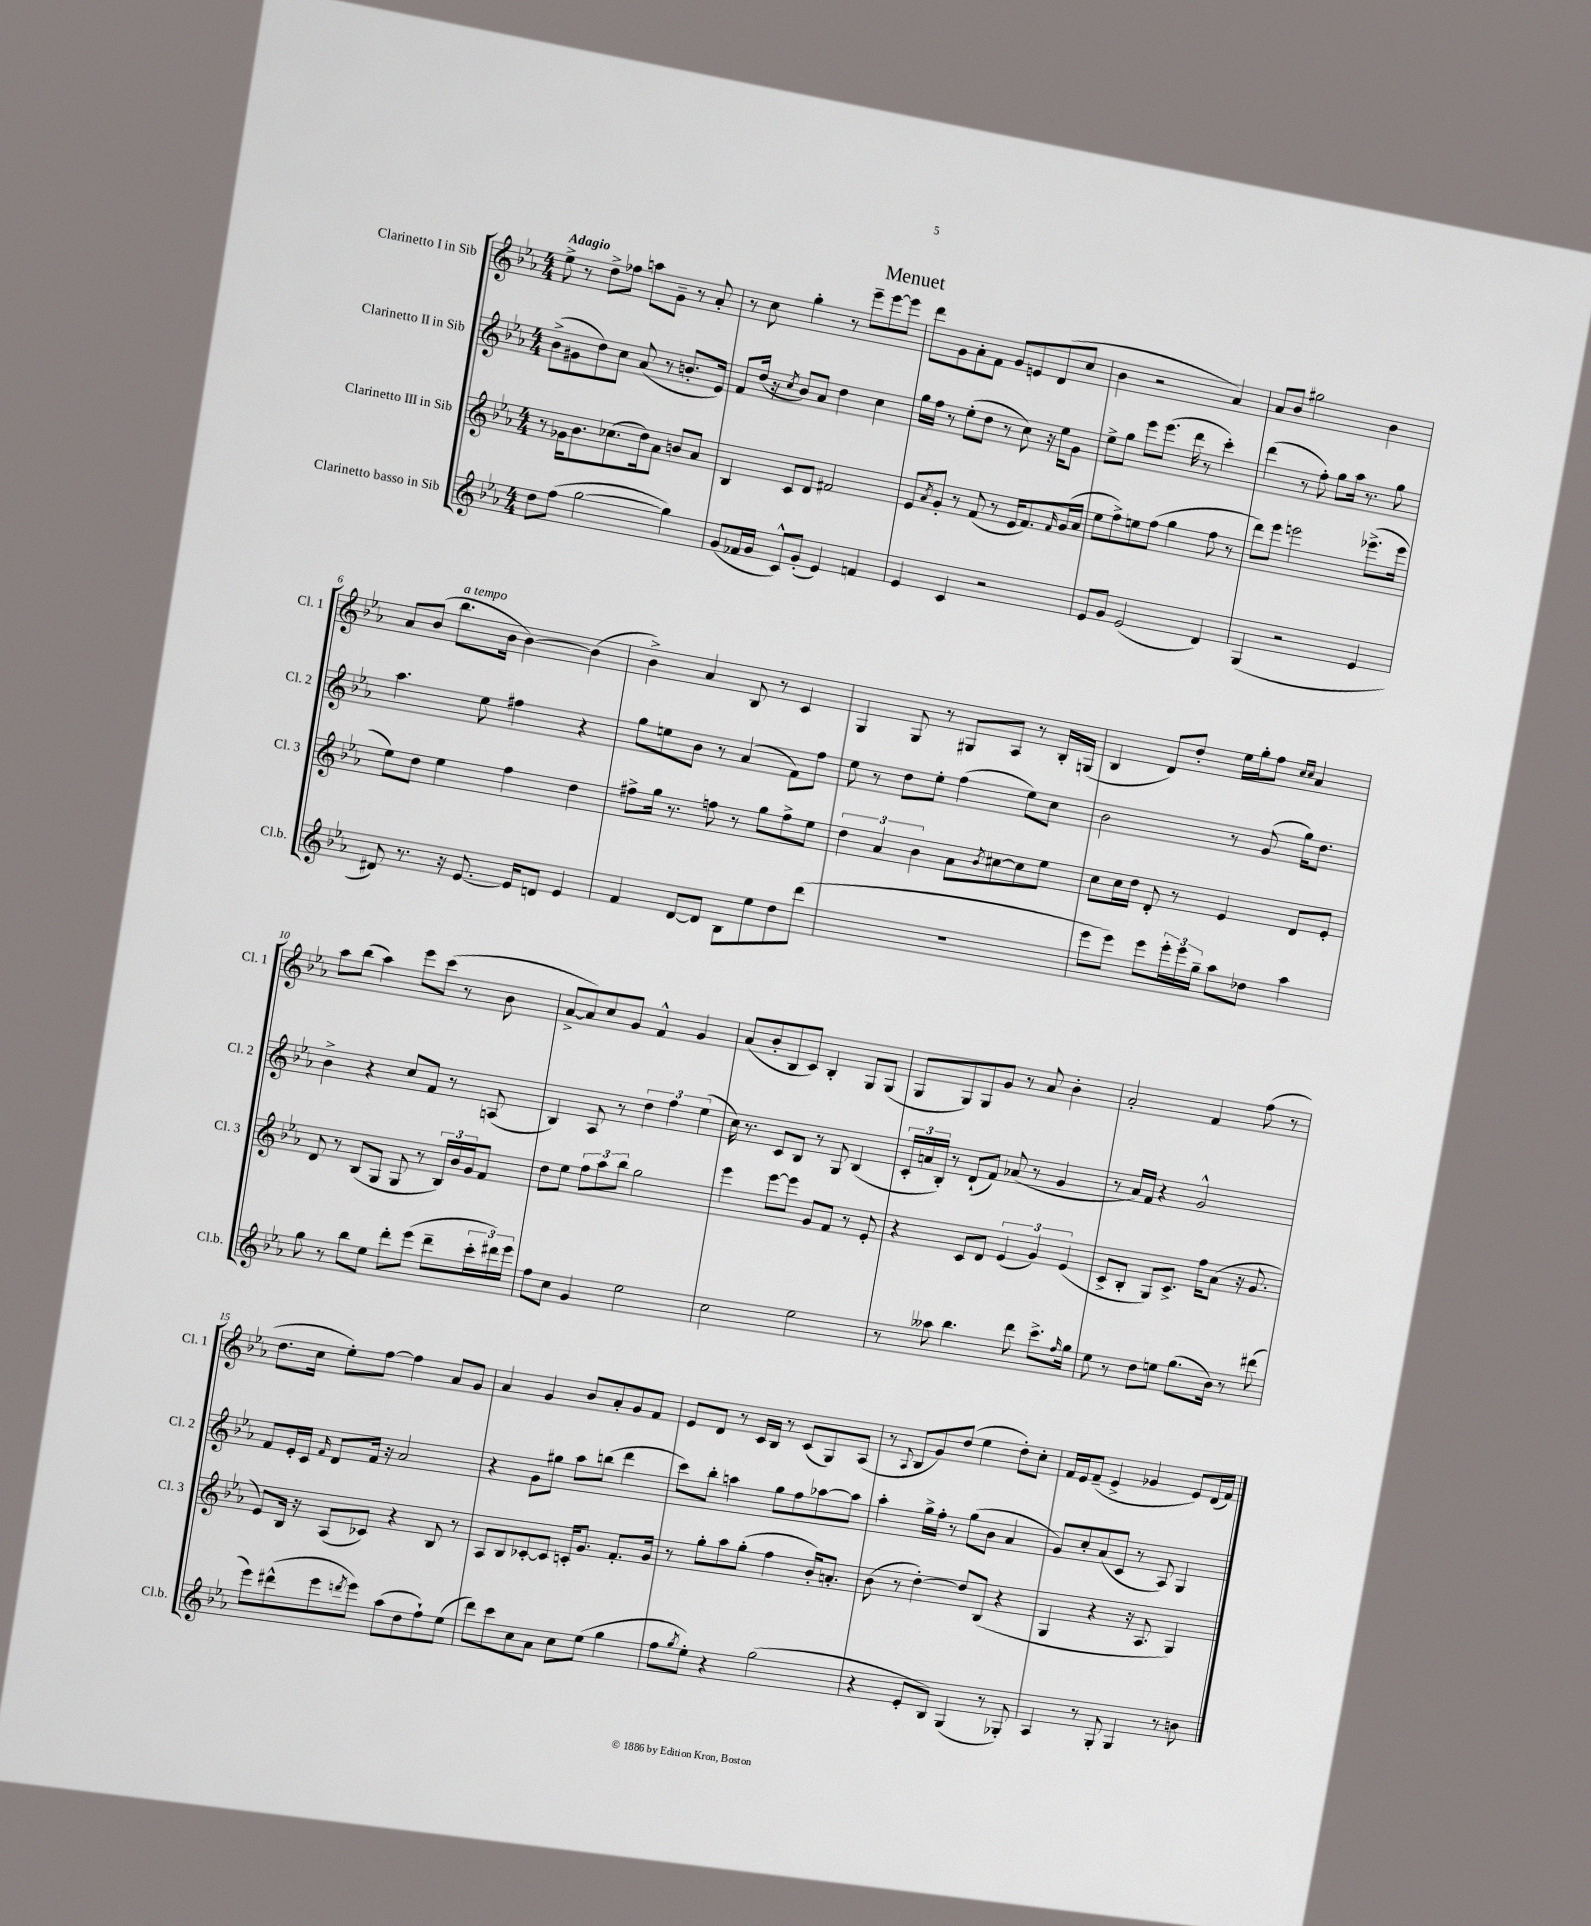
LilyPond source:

\header { title = "Menuet" }
<<
\new StaffGroup <<
\new Staff = "s0" \with { instrumentName = "Clarinetto I in Sib" shortInstrumentName = "Cl. 1" } {
    \clef treble \key ees \major \numericTimeSignature \time 4/4 \tempo "Adagio"
    ees''8-> r8 d''8-> fes''8 a''8 g'8-- r8 aes'8-. |
    r8 c''8 g''4-. r8 ees'''8-- ees'''8~ ees'''8 |
    d'''8 g'8 aes'8-. f'8 g'8 e'8 d'8( c''8 |
    bes'4 r2 aes'4) |
    aes'8 bes'8 gis''2 bes'4 |
    aes'8 bes'8( bes''8.^\markup { \italic "a tempo" } bes'16 bes'4~) bes'4( |
    bes'4->) aes'4 bes8 r8 c'4 |
    g4 g8 r8 gis8 aes8 r8 bes16-. g16( |
    bes4 d'8) d''8-. ees''16 g''16-. f''8 \grace { c''16 c''16 } aes'4 |
    aes''8 bes''8( aes''4) ees'''8 c'''8( r8 bes'8 |
    aes'8~-> aes'8) c''8 g'8 f'4-^ g'4 |
    aes'8( bes'8-. bes8 c'8) bes4-. g8 g8( |
    g8 g8) g8 g'8 r8 aes'8 bes'4-. |
    aes'2-. f'4 f''8( r8 |
    d''8. c''16 ees''8-.) f''8~ f''4 aes'8 g'8 |
    aes'4 g'4 bes'8 aes'8-. g'8 f'8 |
    ees'8 d'8 r8 c'16 bes16 r8 c'8( g8) aes8( |
    r8 \appoggiatura { aes8 } bes8 g'8) d''8( ees''4 d''8-.) c''8-. |
    f'16 ees'16 f'8--( ees'4-> ges'4 ees'8) d'16( f'16) \bar "|." |
}
\new Staff = "s1" \with { instrumentName = "Clarinetto II in Sib" shortInstrumentName = "Cl. 2" } {
    \clef treble \key ees \major \numericTimeSignature \time 4/4
    bes'8->( gis'8 d''8) c''8 aes'8( r8 b'8.-. ees'16) |
    f'8 d''16( r16 \acciaccatura { c''8 } bes'8) aes'8 d''4 c''4 |
    g''16 f''16 r8 ees''8-.( d''8 r8 c''8) r16 ees''16 g'8 |
    ees''8-> g''8 ees'''8 ees'''8.( d'''16 r8 c'''4-.) |
    d'''4( r8 f''8-.) g''8 aes''16 r8. g''8 |
    aes''4. ees''8 fis''4 r4 |
    g''8 e''8 bes'8 r8 aes'4( f'8) f''8 |
    ees''8 r8 d''8 ees''8-. f''4( ees''8) c''8 |
    bes'2 r8 g'8( g''16) d''8. |
    bes'4-> r4 c''8 f'8 r8 a8( |
    bes4) aes8 r8 \tuplet 3/2 { d''4 f''4 ees''4( } |
    c''16) r8. c'8 bes8 r8 g8 bes4( |
    \tuplet 3/2 { c'16-. a'16 bes16-.) } r8 d'8-!( f'8) aes'8( r8 g'4 |
    r8 aes'16) f'16 r4 g'2-^ |
    f'8 ees'16-. c'16 \grace { f'16 } d'8 f'16 r16 aes'2 |
    r4 g'8 gis''8 aes''8 b''8( d'''4 |
    c'''8) bes''8-. a''4 g''8 f''8 aes''8~ aes''8 |
    aes''4-. g''16-> f''16-. r8 g''8( bes'8 aes'4 |
    g'8) c''8-. aes'8( c'8 r8 aes8) g4 \bar "|." |
}
\new Staff = "s2" \with { instrumentName = "Clarinetto III in Sib" shortInstrumentName = "Cl. 3" } {
    \clef treble \key ees \major \numericTimeSignature \time 4/4
    r8 ges'16 bes'8. ces''8.( d''16) aes'8 b'8 aes'8 |
    bes4 c'8 d'8 fis'2 |
    ees'8 \acciaccatura { aes'8 } g'8-. r8 f'8( r8 ees'16 f'8.) \grace { f'16 } g'16( aes'16 |
    ees''8 f''8->) e''8 f''8( g''4 f''8 r8 |
    d'''8) ees'''8 e'''2 ees'''8.->( ees'''16 |
    ees''8) d''8 ees''4 f''4 d''4 |
    fis''8-> g''16 r8. f''8 r8 g''8 f''8-> ees''8 |
    \tuplet 3/2 { d''4 aes'4 bes'4 } aes'8 \acciaccatura { bes'8 } cis''8~ cis''8 ees''8 |
    c''8 c''16 d''16 d'8-. r8 ees'4 d'8 ees'8-. |
    d'8 r8 bes8( g8 g8 r8 \tuplet 3/2 { bes16) bes'16 g'16 } f'8 |
    d''8 ees''8 \tuplet 3/2 { f''8 aes''8 bes''8 } g''2 |
    ees'''4 ees'''8~ ees'''8 g'8 f'8 r8 ees'8-. |
    r4 c'8 d'8 \tuplet 3/2 { ees'4( g'4) ees'4( } |
    c'8-> bes8-. g8) c'8.-> f''16 aes'8( r16 g'8. |
    ees'8) bes16 r16 aes8( ces'8) r4 bes8 r8 |
    aes8 bes8 ces'8~-. ces'8 c'16-. g'8. f'8.-. g'16 |
    r8 g''8-. aes''8 g''8-.( f''4 bes'16-.) a'8.-. |
    bes'8( r8 d''4~-.) d''8 bes8( r4 |
    g4 r4 r16 aes8. g4) \bar "|." |
}
\new Staff = "s3" \with { instrumentName = "Clarinetto basso in Sib" shortInstrumentName = "Cl.b." } {
    \clef treble \key ees \major \numericTimeSignature \time 4/4
    d''8 f''8( g''2~ g''4) |
    g'8( fes'16 g'16 c'8-^) g'8-.( ees'4) f'4 |
    ees'4 c'4 r2 |
    ees'8 g'8 ees'2( d'4) |
    g4( r2 ees'4 |
    dis'8) r8. r16 ees'8.~ ees'16 d'8 ees'4 |
    f'4 d'8~ d'8 bes8 ees''8 d''8 d'''8( |
    r1 |
    ees'''8 ees'''8) ees'''8 \tuplet 3/2 { ees'''16-. ees'''16 g''16-- } aes''8 des''8 aes''4 |
    g''8 r8 bes''8 ees''8 d'''8-. ees'''8( d'''8-- \tuplet 3/2 { c'''16-. dis'''16) ees'''16 } |
    f''8 c''8 g'4 ees''2 |
    c''2 ees''2 |
    r8 aeses''8 bes''4. d'''8 c'''8.-> \grace { f''16 } g''16 |
    ees''8 r8 d''8 e''8 g''8.( bes'16) r8 dis'''8( |
    ees'''8) dis'''8-^( ees'''8 \acciaccatura { d'''8 } ees'''8) aes''8( d''8 f''8-!) ees''8( |
    d'''8) c'''8 c''8 aes'8 c''8 ees''8( g''4 |
    f''8 \acciaccatura { g''8 } ees''8-.) r4 g''2( |
    r4 ees'8-. bes8) g4( r8 ges8-.) |
    aes4 r8 g8-. g4 r8 b'8 \bar "|." |
}
>>
>>
